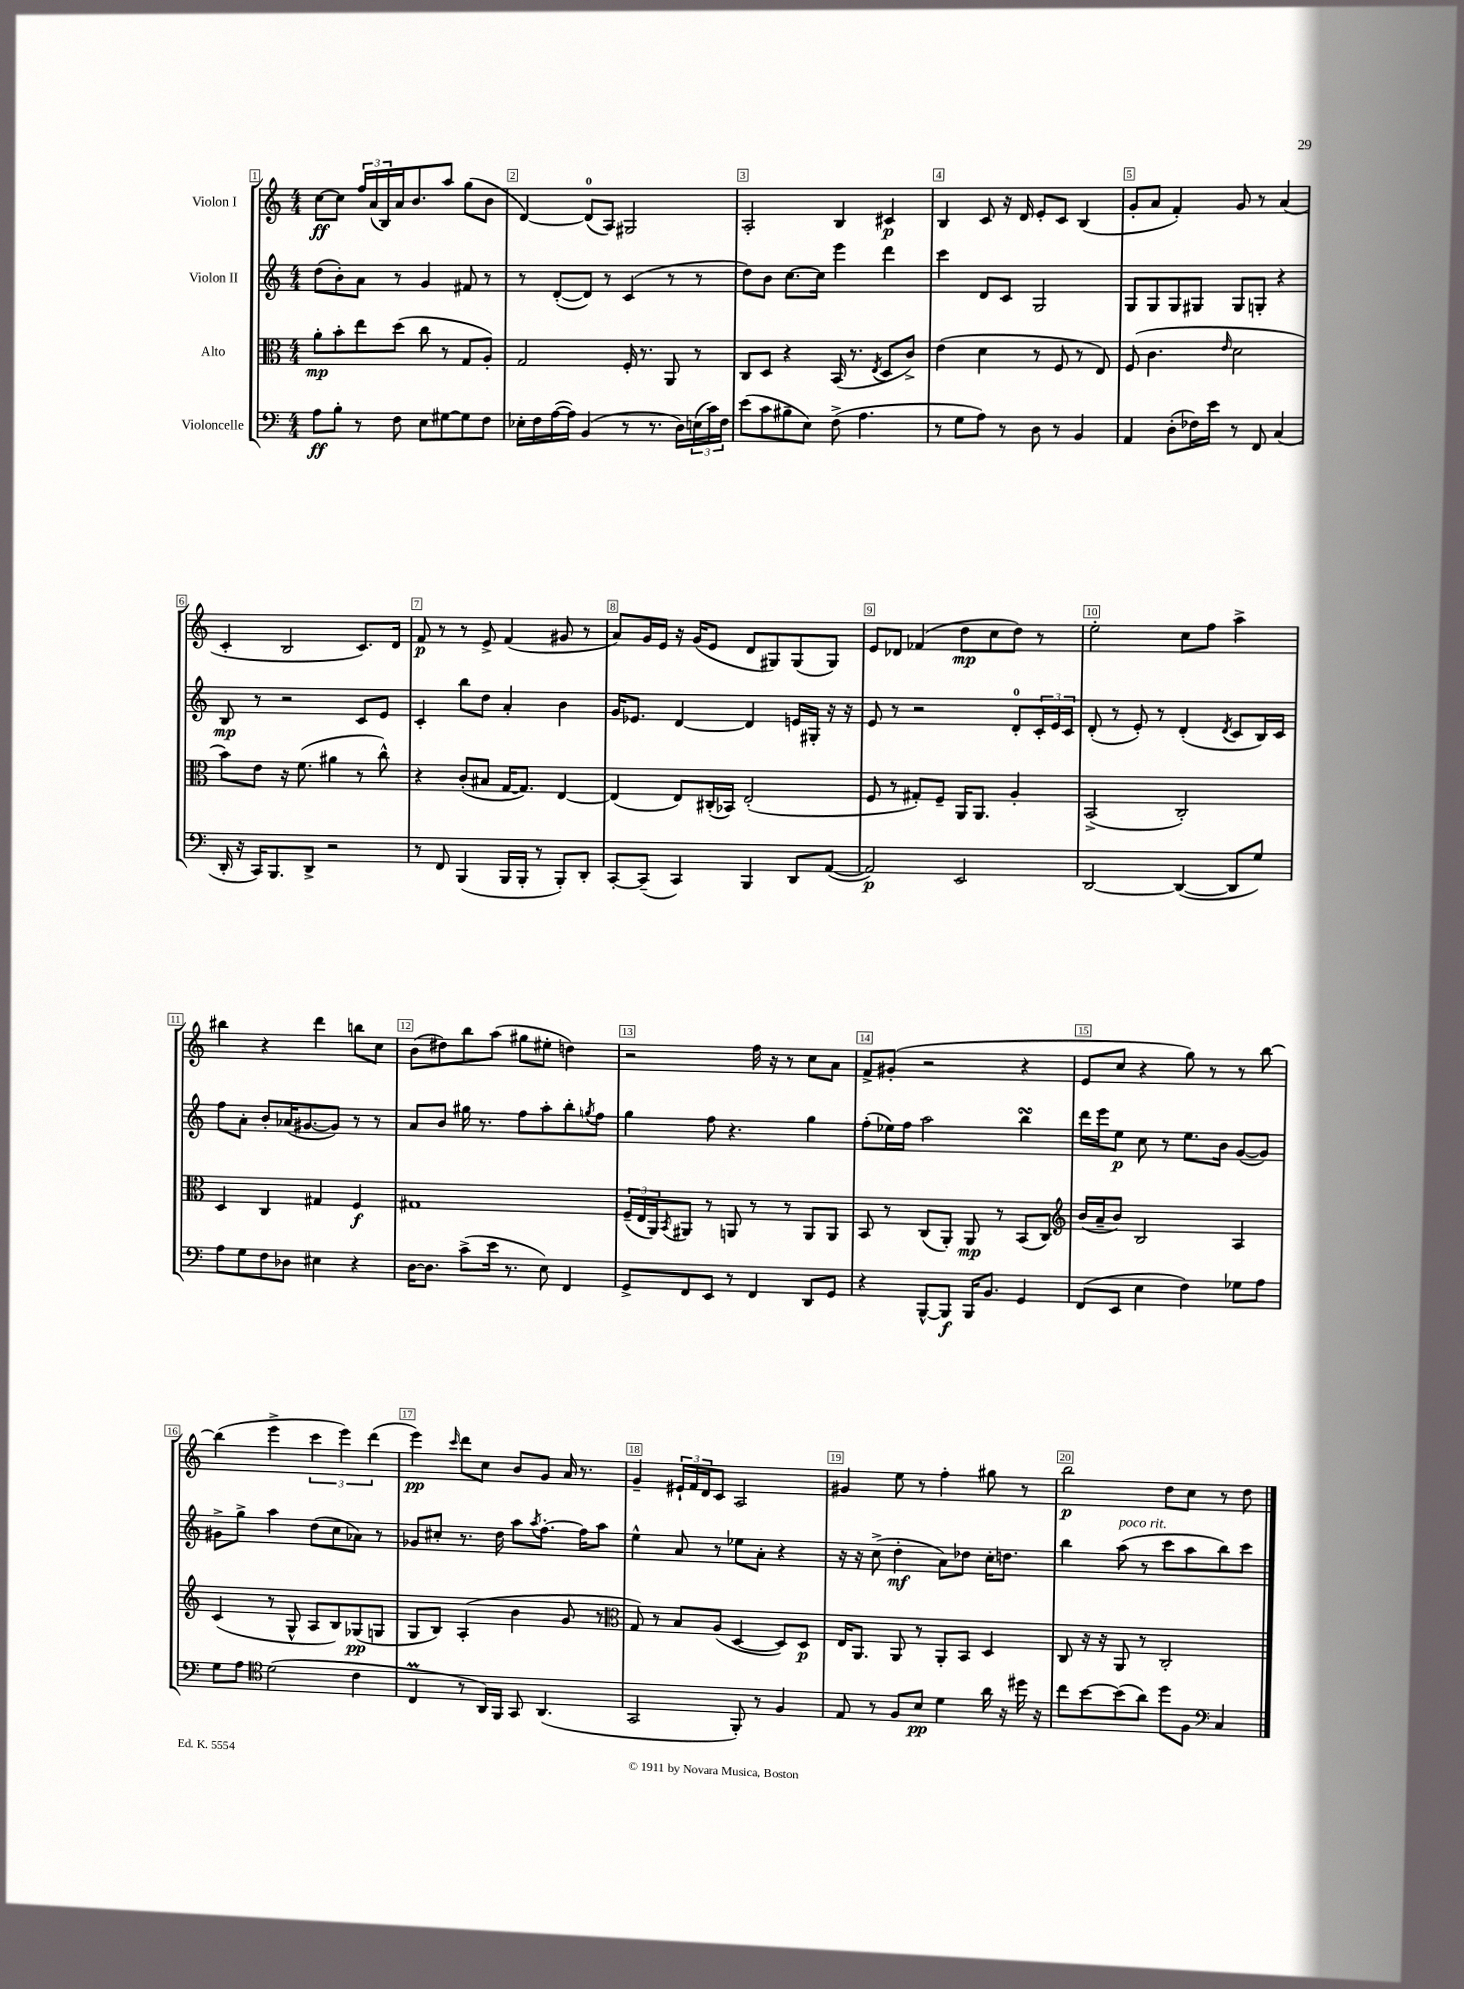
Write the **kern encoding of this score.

**kern	**kern	**kern	**kern
*staff4	*staff3	*staff2	*staff1
*clefF4	*clefC3	*clefG2	*clefG2
*k[]	*k[]	*k[]	*k[]
*M4/4	*M4/4	*M4/4	*M4/4
8A	8a'	(8dd	[8cc
8B'	8b'	8b')	8cc]
8r	8ee	8a	24ff
.	.	.	(24a
.	.	.	24B)
8F	(8dd	8r	16a
.	.	.	8.b
8E	8cc	4g	.
[8G#	8r	.	8aa
8G#]	8G	8f#	(8gg
8F	8A')	8r	8b
=	=	=	=
16E-'	2G	8r	[4d)
16F	.	.	.
([16A	.	([8d'	.
16A])	.	.	.
(4BB	.	8d])	(8d]
.	.	8r	8A)
8r	16F'	(4c	2G#
.	8.r	.	.
8.r	.	.	.
.	8AA	8r	.
16D)	.	.	.
(24E	8r	8r	.
24c)	.	.	.
24F	.	.	.
=	=	=	=
(8e	8C	8dd)	2A'
8c	8D	8b	.
8B#~	4r	[8.cc	.
8E)	.	.	.
.	.	16cc]	.
(8F^	(16BB	4eee	4B
.	8.r	.	.
4.A	.	.	.
.	8qE	.	.
.	8D	4ddd	4c#
.	8c^)	.	.
=	=	=	=
8r	(4e	4ccc	4B
8G	.	.	.
8A)	4d	8d	8c
8r	.	8c	16r
.	.	.	16d
8D	8r	2G	8e'
8r	8F	.	8c
4BB	8r	.	(4B
.	8E)	.	.
=	=	=	=
4AA	(8F	8G	8g'
.	4.c	8G	8a
(8D'	.	8G	4f')
16F-)	.	8G#	.
16e	.	.	.
.	16qqe	.	.
8r	2d	8G#	8g
8FF	.	8G'	8r
(4C	.	4r	(4a
=	=	=	=
16DD'	8b)	8B	4c'
16r	.	.	.
16CC)	8e	8r	.
8.BBB	.	.	.
.	16r	2r	2B
.	(8.f	.	.
8DD^	.	.	.
2r	4a#	.	.
.	8r	8c	8.c)
.	8cc^^)	8e	.
.	.	.	16d
=	=	=	=
8r	4r	4c'	8f
8FF	.	.	8r
(4BBB	(8c'	8bb	8r
.	8B#	8dd	8e^
16BBB	[16G	4a'	(4f
16BBB'	8.G])	.	.
8r	.	.	.
8BBB')	[4E	4b	8g#
8DD'	.	.	8r
=	=	=	=
[8CC'	(4E]	16g	8a)
.	.	8.e-	.
(8CC~]	.	.	16g
.	.	.	16e
4CC)	8E)	[4d	16r
.	.	.	(16g
.	(16C#'	.	8e
.	16BB-)	.	.
4BBB	(2E'	4d]	8d
.	.	.	8G#)
8DD	.	16e	(8G#
.	.	16G#'	.
([8AA	.	16r	8G#)
.	.	16r	.
=	=	=	=
2AA])	8F	8e	8e
.	8r	8r	8d-
.	8G#')	2r	(4f-
.	8F~	.	.
2EE	16AA	.	8dd
.	8.AA	.	.
.	.	.	8cc
.	4A'	8d'	8dd)
.	.	24c'	8r
.	.	24e	.
.	.	24c	.
=	=	=	=
[2DD	(2BB^	(8d'	2ee'
.	.	8r	.
.	.	8e')	.
.	.	8r	.
(4DD_	2C')	(4d'	8cc
.	.	.	8ff
.	.	8qd	.
8DD]	.	8c	4aa^
8G)	.	16B)	.
.	.	16c	.
=	=	=	=
8A	4D	8ff	4bb#
8G	.	8a'	.
8F	4C	8b'	4r
8D-	.	(16a-	.
.	.	[8.g#	.
4E#	4G#	.	4ddd
.	.	8g#])	.
4r	4F	8r	8bb
.	.	8r	8cc
=	=	=	=
[16D	1G#	8a	(8b
8.D]	.	.	.
.	.	8b	8dd#)
(8c^	.	16gg#	8bb
.	.	8.r	.
16e	.	.	(8aa
8.r	.	.	.
.	.	8ff	8gg#
8E)	.	8aa'	8ee#'
4FF	.	8bb'	4dd)
.	.	8qgg	.
.	.	8ff	.
=	=	=	=
8GG^	(24F~	4gg	2r
.	24E	.	.
.	24AA)	.	.
.	8qBB	.	.
8FF	8AA#	.	.
8EE	8r	8ff	.
8r	8AA	4.r	.
4FF	8r	.	16ff
.	.	.	16r
.	8r	.	8r
8DD	8AA	4gg	8cc
8GG	8AA	.	8a
=	=	=	=
4r	8BB	(8ff'	8f^
.	8r	16ee-)	(8g#'
.	.	16ff	.
[8BBB^^	(8C	2aa	2r
8BBB]	8AA')	.	.
16BBB	8AA	.	.
8.BB	.	.	.
.	8r	.	.
4GG	(8BB	4bb	4r
.	8C)	.	.
=	=	=	=
*	*clefG2	*	*
(8FF	(16b	16ddd	8e
.	16a~	16eee	.
8EE	8b)	8ee	8cc
4E	2B	8cc	4r
.	.	8r	.
4F)	.	8.ee	8gg)
.	.	.	8r
.	.	16b	.
8G-	4A	([8g	8r
8A	.	8g])	[8bb
=	=	=	=
8G	(4c	8g#^	(4bb]
8A	.	8gg^	.
*clefC4	*	*	*
(2d	8r	4aa	4eee^
.	8G^^	.	.
.	8A	(8dd	6ccc
.	8B)	8cc	.
.	.	.	6eee)
4c	(8G-	8a-)	.
.	.	.	(6ddd
.	8G	8r	.
=	=	=	=
4C	8G	8g-	4eee)
.	8B)	8cc#'	.
.	.	.	16qqccc
8r	(4A'	8.r	8ddd
16AA)	.	.	8cc
16FF	.	16dd	.
8GG	4b	8aa	8b
.	.	8qaa	.
(4.AA	.	[8.ff'	8g
.	8g	.	16a
.	.	16ff]	8.r
.	8r	8aa	.
=	=	=	=
*	*clefC3	*	*
2GG	8G)	4ee^^	4g~
.	8r	.	.
.	8B	8a	24e#`
.	.	.	24f
.	.	.	24d
.	(8A	8r	8c
8FF')	[4D	8ee-	2A
8r	.	8a'	.
4F	8D])	4r	.
.	8D	.	.
=	=	=	=
8E	16E	16r	4g#
.	8.AA	16r	.
8r	.	(8cc^	.
8F	8AA	4dd'	8ee
8B	8r	.	8r
4d	8AA'	8a)	4ff'
.	8BB	8dd-	.
16a	4D	16cc'	8gg#
16r	.	8.dd	.
16dd#	.	.	8r
16r	.	.	.
=	=	=	=
8cc	8C	4bb	2bb
[8b	16r	.	.
.	16r	.	.
(8b]	8AA	(8aa	.
8a)	8r	8r	.
8dd	2C'	8ccc	8dd
8F	.	8aa	8cc
*clefF4	*	*	*
4C	.	8bb)	8r
.	.	8ccc	8dd
==	==	==	==
*-	*-	*-	*-
